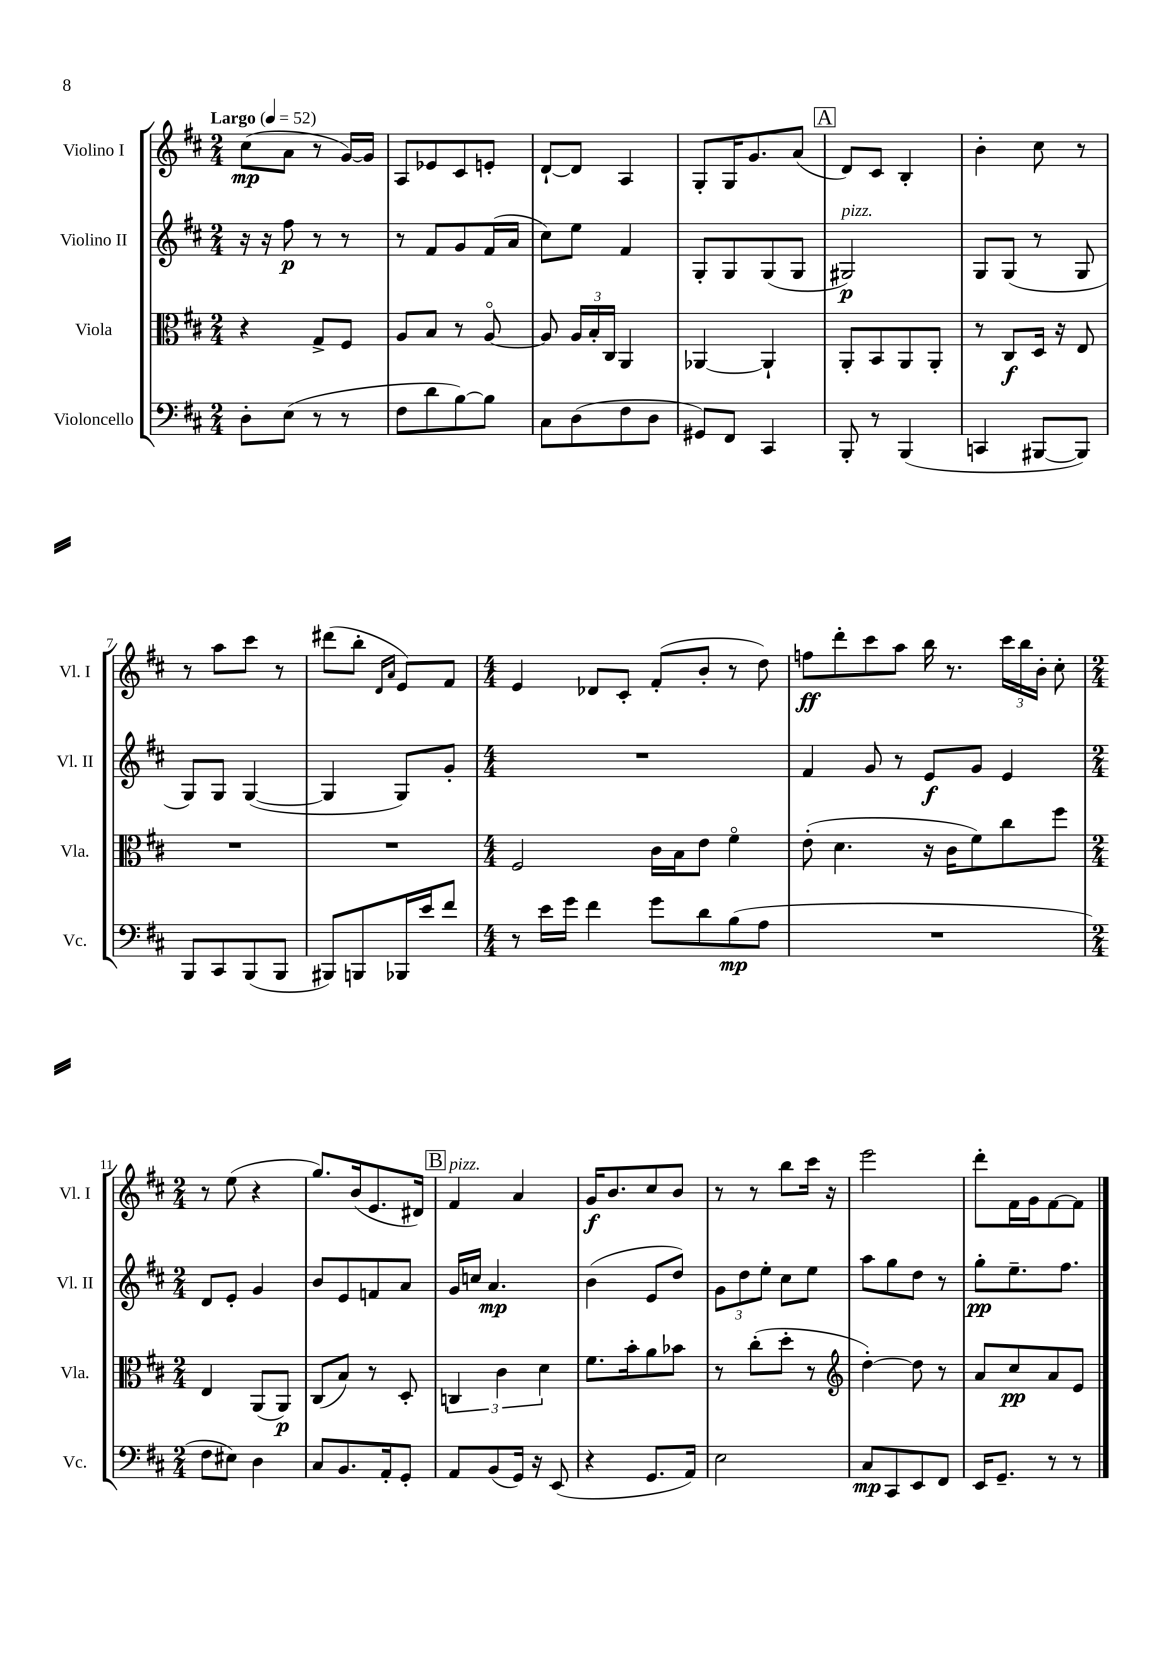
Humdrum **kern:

**kern	**kern	**kern	**kern
*staff4	*staff3	*staff2	*staff1
*clefF4	*clefC3	*clefG2	*clefG2
*k[f#c#]	*k[f#c#]	*k[f#c#]	*k[f#c#]
*M2/4	*M2/4	*M2/4	*M2/4
*MM52	*MM52	*MM52	*MM52
8D'	4r	16r	(8cc#
.	.	16r	.
(8E	.	8ff#	8a
8r	8G^	8r	8r
8r	8F#	8r	[16g)
.	.	.	16g]
=	=	=	=
8F#	8A	8r	8A
8d	8B	8f#	8e-
[8B)	8r	8g	8c#
8B]	[8Ao	(16f#	8e'
.	.	16a	.
=	=	=	=
8C#	8A]	8cc#)	[8d`
(8D	24A	8ee	8d]
.	24B'	.	.
.	24C#	.	.
8F#	4AA	4f#	4A
8D	.	.	.
=	=	=	=
8GG#)	[4AA-	8G'	8G'
8FF#	.	8G	16G
.	.	.	8.g
4CC#	4AA-`]	(8G	.
.	.	8G	(8a
=	=	=	=
8BBB'	8AA'	2G#)	8d)
8r	8BB	.	8c#
(4BBB	8AA	.	4B'
.	8AA'	.	.
=	=	=	=
4CC	8r	8G	4b'
.	8C#	(8G	.
[8BBB#	16D	8r	8cc#
.	16r	.	.
8BBB#])	8E	8G	8r
=	=	=	=
8BBB	2r	8G)	8r
8CC#	.	8G	8aa
(8BBB	.	([4G	8ccc#
8BBB	.	.	8r
=	=	=	=
8BBB#)	2r	4G]	(8ddd#
8BBB	.	.	8bb'
.	.	.	16qqd
.	.	.	16qqa
16BBB-	.	8G)	8e)
16e	.	.	.
8f#	.	8g'	8f#
=	=	=	=
*M4/4	*M4/4	*M4/4	*M4/4
8r	2F#	1r	4e
16e	.	.	.
16g	.	.	.
4f#	.	.	8d-
.	.	.	8c#'
8g	16c#	.	(8f#'
.	16B	.	.
8d	8e	.	8b'
(8B	4f#o	.	8r
8A	.	.	8dd)
=	=	=	=
1r	(8e'	4f#	8ff
.	4.d	.	8ddd'
.	.	8g	8ccc#
.	.	8r	8aa
.	16r	8e	16bb
.	16c#	.	8.r
.	8f#)	8g	.
.	8cc#	4e	24ccc#
.	.	.	24bb
.	.	.	24b'
.	8ff#	.	8cc#'
=	=	=	=
*M2/4	*M2/4	*M2/4	*M2/4
8F#	4E	8d	8r
8E#)	.	8e'	(8ee
4D	(8AA	4g	4r
.	8AA)	.	.
=	=	=	=
8C#	(8C#	8b	8.gg)
8.BB	8B)	8e	.
.	.	.	(16b
.	8r	8f	8.e
16AA'	.	.	.
8GG'	8D'	8a	.
.	.	.	16d#)
=	=	=	=
8AA	6C	16g	4f#
.	.	16cc	.
(8BB	.	4.a	.
.	6c#	.	.
16GG)	.	.	4a
16r	.	.	.
.	6d	.	.
(8EE	.	.	.
=	=	=	=
4r	8.f#	(4b	16g
.	.	.	8.b
.	16b'	.	.
8.GG	8a	8e	8cc#
.	8b-	8dd)	8b
16AA)	.	.	.
=	=	=	=
2E	8r	12g	8r
.	.	12dd	.
.	(8cc#'	.	8r
.	.	12ee'	.
.	8dd'	8cc#	8bb
.	8r	8ee	16ccc#
.	.	.	16r
=	=	=	=
*	*clefG2	*	*
8C#	[4dd')	8aa	2eee
8CC#	.	8gg	.
8EE	8dd]	8dd	.
8FF#	8r	8r	.
=	=	=	=
16EE	8a	8gg'	8ddd'
8.GG~	.	.	.
.	8cc#	8.ee~	16f#
.	.	.	16g
8r	8a	.	[8f#
.	.	8.ff#	.
8r	8e	.	8f#]
==	==	==	==
*-	*-	*-	*-
